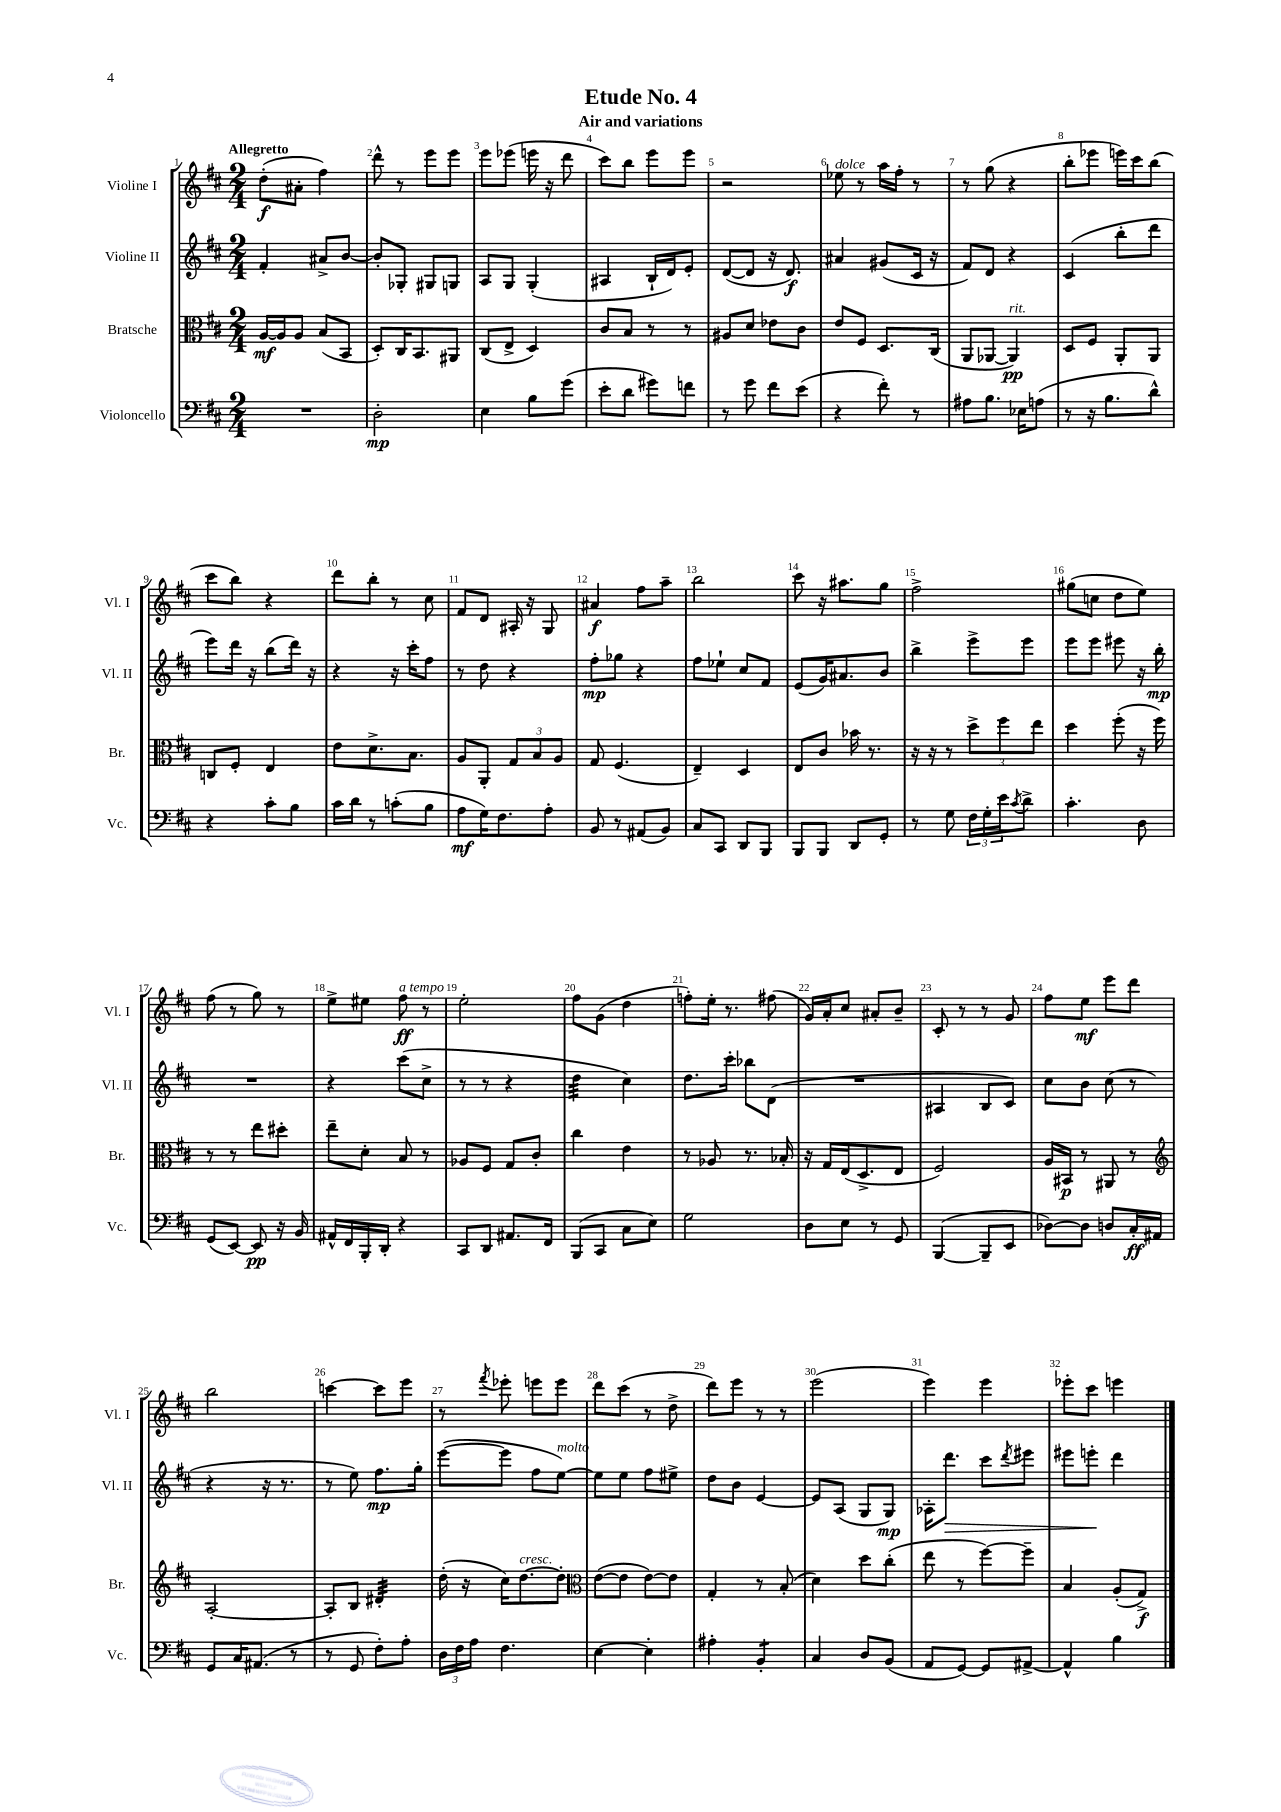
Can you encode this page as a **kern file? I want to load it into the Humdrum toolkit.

**kern	**kern	**kern	**kern
*staff4	*staff3	*staff2	*staff1
*clefF4	*clefC3	*clefG2	*clefG2
*k[f#c#]	*k[f#c#]	*k[f#c#]	*k[f#c#]
*M2/4	*M2/4	*M2/4	*M2/4
2r	[16A	4f#'	(8dd'
.	16A]	.	.
.	8A	.	8a#'
.	(8B	8a#^	4ff#)
.	8BB	[8b	.
=	=	=	=
2D'	8D')	8b']	8ddd^^
.	16C#	8G-'	8r
.	8.BB	.	.
.	.	8G#	8eee
.	8AA#	8G	8eee
=	=	=	=
4E	(8C#	8A	8eee
.	8E^	8G	(8eee-
8B	4D)	(4G'	16eee
.	.	.	16r
(8g	.	.	8ddd
=	=	=	=
8e'	8c#	4A#	8ccc#)
8d	8B	.	8bb
8g#)	8r	16B`	8eee
.	.	16d)	.
8f	8r	8e'	8eee
=	=	=	=
8r	8A#	([8d	2r
8g	8d	8d]	.
8f#	8e-	16r	.
.	.	8.d)	.
(8e	8c#	.	.
=	=	=	=
4r	8e	4a#	8ee-
.	8F#	.	8r
8f#')	8.D	(8g#	16aa
.	.	.	16ff#'
8r	.	16c#	8r
.	(16C#	16r	.
=	=	=	=
8A#	8AA	8f#)	8r
8.B	[8AA-	8d	(8gg
.	4AA-])	4r	4r
16E-	.	.	.
(8A	.	.	.
=	=	=	=
8r	8D	(4c#	8bb'
16r	8F#	.	8eee-
8.B	.	.	.
.	8AA'	8bb'	16eee)
.	.	.	16ccc#
8d^^)	8AA	8ddd	(8bb
=	=	=	=
4r	8C	8eee)	8ccc#
.	8F#'	16ddd	8bb)
.	.	16r	.
8c#'	4E	(8bb	4r
8B	.	16ddd)	.
.	.	16r	.
=	=	=	=
16c#	8e	4r	8ddd
16d	.	.	.
8r	8.d^	.	8bb'
(8c'	.	16r	8r
.	8.B	16ccc#'	.
8B	.	8ff#	8cc#
=	=	=	=
8A	8A	8r	8f#
16G)	8AA'	8dd	8d
8.F#	.	.	.
.	12G	4r	16A#'
.	.	.	16r
.	12B	.	.
8A'	.	.	8G
.	12A	.	.
=	=	=	=
8BB	8G	8ff#'	4a#
8r	(4.F#	8gg-	.
(8AA#	.	4r	8ff#
8BB)	.	.	8aa~
=	=	=	=
8C#	4E~)	8ff#	2bb
8CC#	.	8ee-`	.
8DD	4D	8cc#	.
8BBB	.	8f#	.
=	=	=	=
8BBB	8E	(8e	8ccc#
8BBB	8c#	16g)	16r
.	.	8.a#	8.aa#
8DD	16b-	.	.
.	8.r	.	.
8GG'	.	8b	8gg
=	=	=	=
8r	16r	4bb^	2ff#^
.	16r	.	.
8G	8r	.	.
24F#	12dd^	8eee^	.
24G'	.	.	.
24e	12ff#	.	.
8qc#	.	.	.
8d^	.	8eee	.
.	12ee	.	.
=	=	=	=
4.c#'	4dd	8eee	(8gg#
.	.	8eee	8cc
.	(8ff#'	8eee#	8dd
8D	16r	16r	8ee)
.	16ff#)	16bb'	.
=	=	=	=
(8GG	8r	2r	(8ff#
[8EE)	8r	.	8r
8EE]	8ee	.	8gg)
16r	8dd#'	.	8r
16BB	.	.	.
=	=	=	=
16AA#^^	8ee~	4r	8ee^
16FF#	.	.	.
16BBB'	8d'	.	8ee#
16DD'	.	.	.
4r	8B	(8ccc#	8ff#
.	8r	8cc#^	8r
=	=	=	=
8CC#	8A-	8r	2ee'
8DD	8F#	8r	.
8.AA#	8G	4r	.
.	8c#'	.	.
16FF#	.	.	.
=	=	=	=
(8BBB	4cc#	4dd	8ff#
8CC#	.	.	(8g
8C#	4e	4cc#)	4dd
8E)	.	.	.
=	=	=	=
2G	8r	8.dd	8ff')
.	8A-	.	16ee'
.	.	16ccc#'	8.r
.	8.r	8bb-	.
.	.	(8d	(8ff#
.	16B-'	.	.
=	=	=	=
8D	16r	2r	16g)
.	16G	.	16a'
8E	(16E	.	8cc#
.	8.D^	.	.
8r	.	.	8a#'
8GG	8E	.	8b~
=	=	=	=
([4BBB	2F#)	4A#	8c#'
.	.	.	8r
8BBB~]	.	8B	8r
8EE	.	8c#)	8g
=	=	=	=
[8D-)	16A	8cc#	8ff#
.	16BB#	.	.
8D-]	8r	8b	8ee
8D	8AA#	(8cc#	8eee
16C#'	8r	8r	8ddd
16AA#	.	.	.
=	=	=	=
*	*clefG2	*	*
8GG	[2A'	4r	2bb
16C#	.	.	.
(8.AA#	.	.	.
.	.	16r	.
.	.	8.r	.
8r	.	.	.
=	=	=	=
8r	8A']	8r	[4ccc
8GG	8B	8ee)	.
8F#')	4d#'	8.ff#	8ccc]
8A'	.	.	8eee
.	.	16gg'	.
=	=	=	=
24D	(16dd'	([8eee	8r
24F#	.	.	.
.	16r	.	.
24A	.	.	.
.	.	.	8qfff#
4.F#	16cc#)	8eee]	8eee-'
.	[8.dd	.	.
.	.	8ff#	8eee
.	8dd']	[8ee)	8eee
=	=	=	=
*	*clefC3	*	*
[4E	([8e	8ee]	8ddd
.	8e]	8ee	(8ccc#
4E']	[8e)	8ff#	8r
.	8e]	8ee#^	8dd^
=	=	=	=
4A#'	4G'	8dd	8ddd)
.	.	8b	8eee
4BB'	8r	[4e	8r
.	(8B'	.	8r
=	=	=	=
4C#	4d)	8e]	(2eee
.	.	(8A	.
8D	8dd	8G	.
(8BB	(8cc#'	8G)	.
=	=	=	=
8AA	8ee	16A-'	4eee)
.	.	8.ddd	.
[8GG)	8r	.	.
8GG]	[8ff#)	8ccc#	4eee
.	.	8qddd	.
[8AA#^	8ff#~]	8eee#	.
=	=	=	=
4AA#^^]	4B	8eee#	8eee-'
.	.	8eee'	8ccc#
4B	(8A'	4ddd	4eee
.	8G^)	.	.
==	==	==	==
*-	*-	*-	*-
